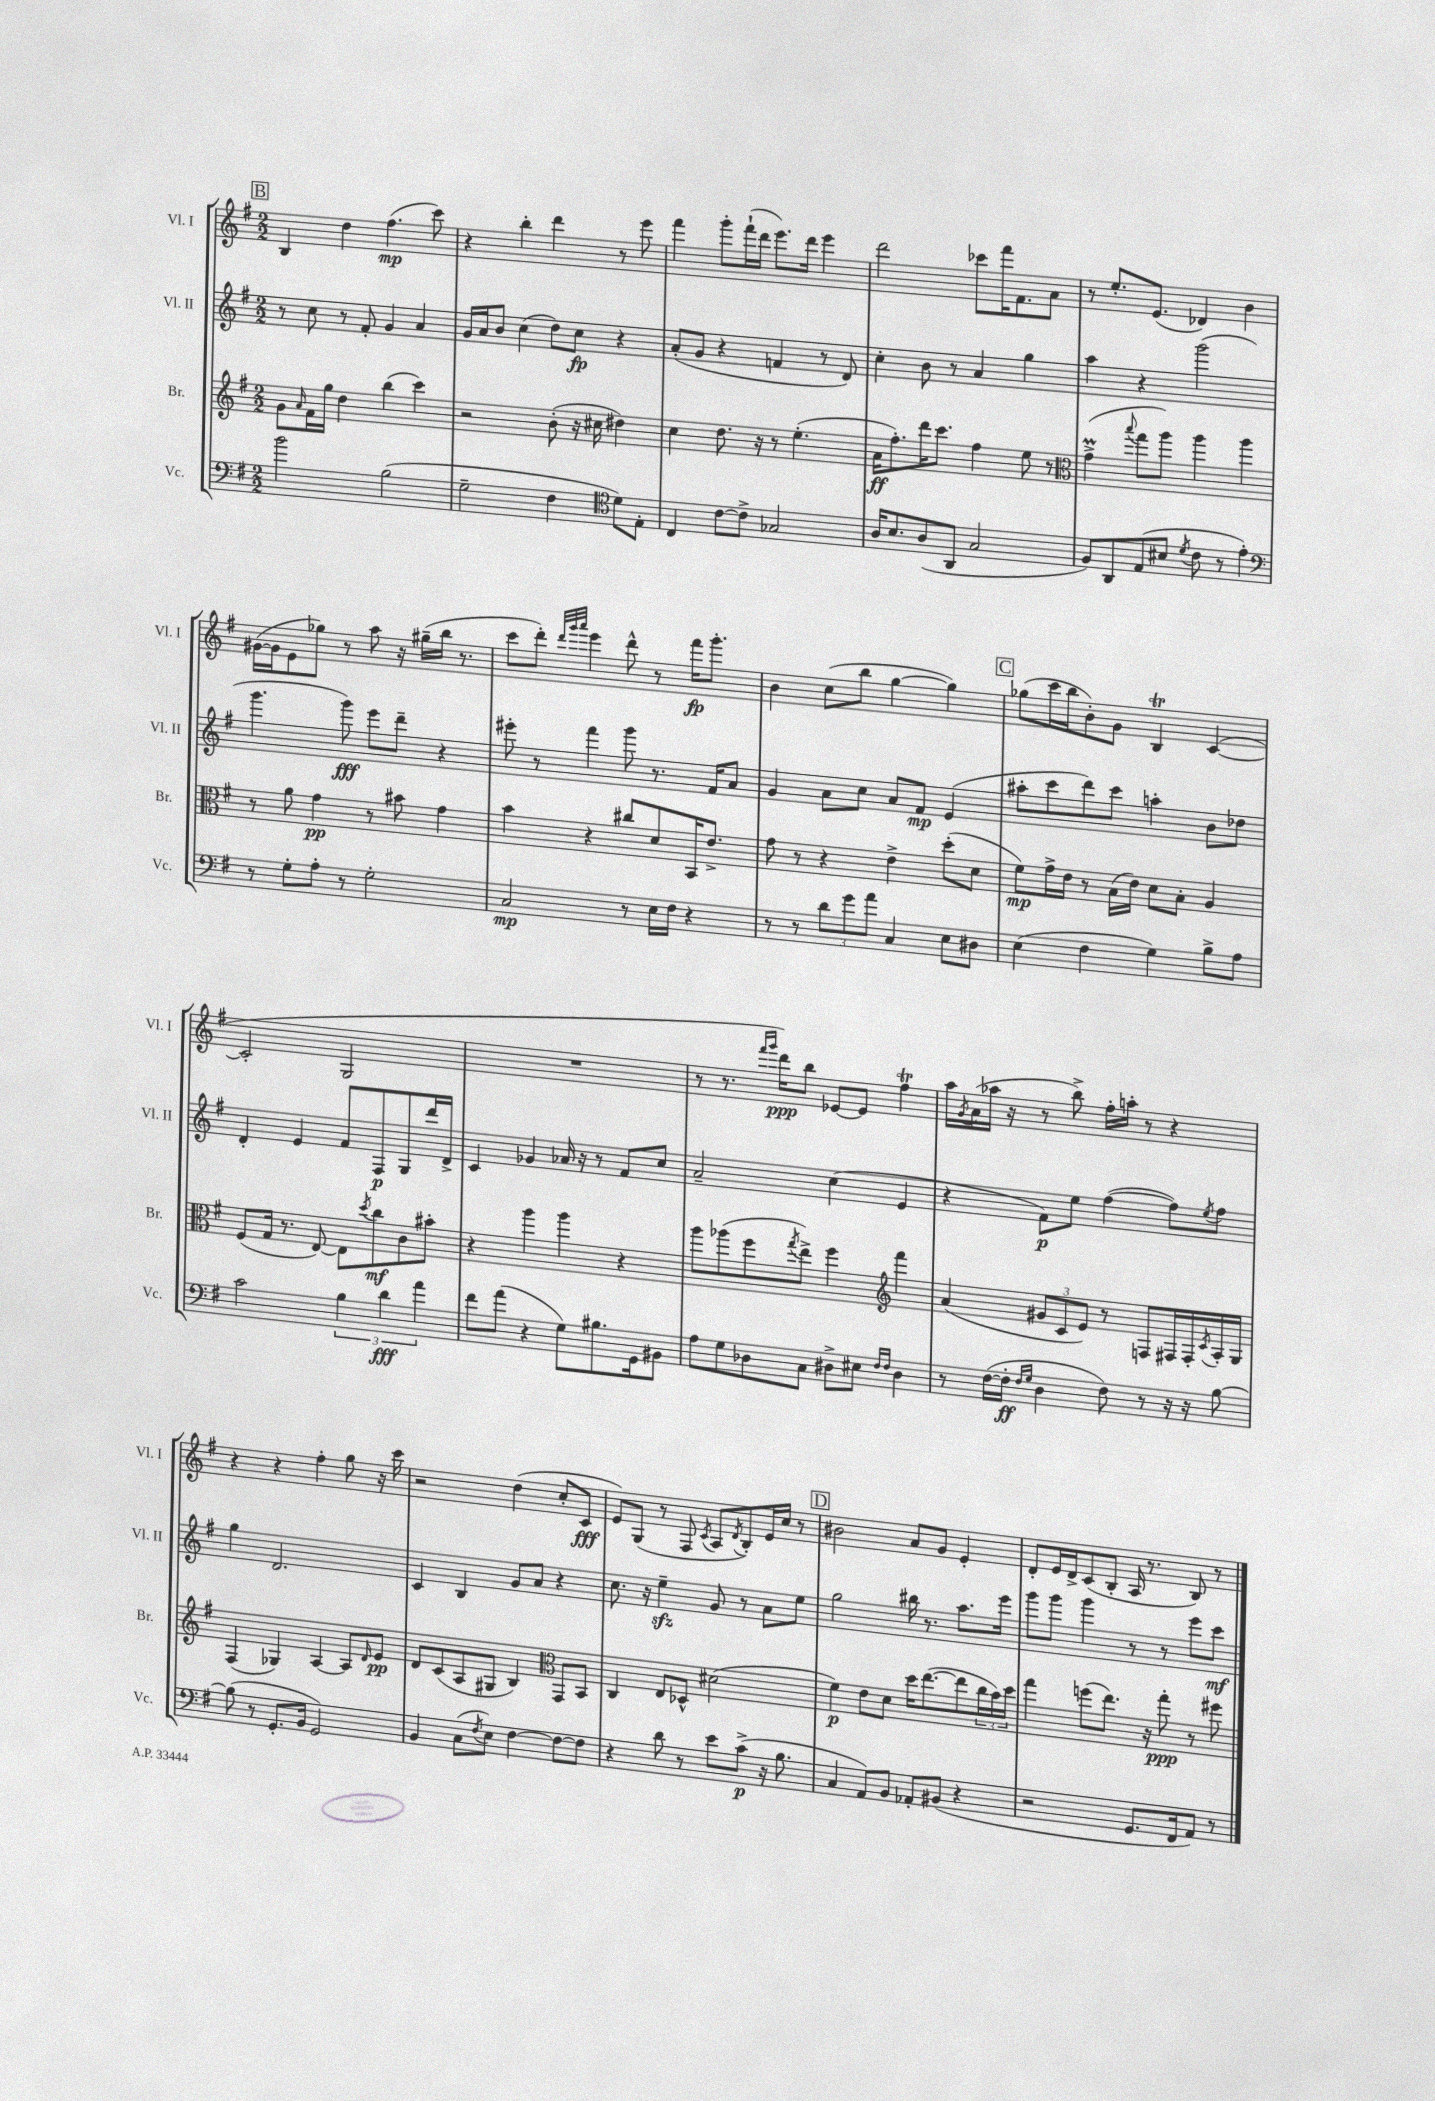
<<
\new StaffGroup <<
\new Staff = "s0" \with { instrumentName = "Vl. I" shortInstrumentName = "Vl. I" } {
    \clef treble \key g \major \numericTimeSignature \time 2/2
    \mark \markup { \box "B" } b4 d''4 fis''4.\mp( c'''8) |
    r4 b''4-. d'''4 r8 e'''8 |
    fis'''4 g'''8-. fis'''16-!( d'''16 e'''8.) d'''16 e'''4 |
    d'''2 ces'''8 fis'''16 fis'8. a'8 |
    r8 e''8.-. e'8.( des'4) b'4 |
    gis'16~( gis'16 e'8 ges''8) r8 a''8 r16 gis''16--( b''16 r8. |
    c'''8 d'''8-.) \grace { d'''32 g'''32 a'''32 } e'''4 d'''8-^ r8 fis'''16\fp g'''8.-. |
    b'4 c''8( b''8 g''4~ g''4) |
    \mark \markup { \box "C" } ges''8( c'''16 b''16 b'8-.) g'8 b4\trill c'4~( |
    c'2-. g2 |
    R1 |
    r8 r8. \grace { fis'''16 g'''16 } d'''16\ppp) b''8 ees'8~ ees'8 fis''4\trill |
    a''16 \acciaccatura { g'8 } a'16( aes''16 r16 r8 b''8->) fis''16-. a''16-. r8 r4 |
    r4 r4 fis''4-. g''8 r16 c'''16 |
    r2 d''4( c''8-. c'8\fff |
    e'8) g8( r8 fis8 \acciaccatura { c'8 } a8 \acciaccatura { d'8 } b8-.) e'16 c''16 r8 |
    \mark \markup { \box "D" } bis'2 a'8 g'8 e'4-. |
    d'8-. e'16 d'16-> c'8( b8-. a16 r8. b8) r8 \bar "|." |
}
\new Staff = "s1" \with { instrumentName = "Vl. II" shortInstrumentName = "Vl. II" } {
    \clef treble \key g \major \numericTimeSignature \time 2/2
    \mark \markup { \box "B" } r8 c''8 r8 fis'8-. g'4 a'4 |
    g'16 a'16 b'8 c''4( d''8) c''8\fp r4 |
    a'8-.( g'8 r4 f'4 r8 d'8) |
    c''4-. b'8 r8 a'4 g''4 |
    a''4 r4 g'''2( |
    g'''4. g'''8\fff) e'''8 d'''8-- r4 |
    eis'''8-. r8 fis'''4 g'''8 r8. fis'16 a'8 |
    g'4 a'8 c''8 a'8 fis'8\mp e'4( |
    \mark \markup { \box "C" } ais''8-. c'''8 d'''8) c'''8 a''4-. b'8 des''8 |
    d'4-. e'4 fis'8 fis8\p g8 d'''16 d'16-> |
    c'4 ges'4 aes'16 r16 r8 fis'8 c''8 |
    a'2-- c''4( e'4 |
    r4 fis'8\p) e''8 fis''4~( fis''8) \acciaccatura { e''8 } fis''8 |
    g''4 d'2. |
    c'4 b4 g'8 a'8 r4 |
    c''8. r16 e''4--\sfz g'8 r8 a'8 e''8 |
    \mark \markup { \box "D" } g''2 bis''16 r8. a''8. e'''16 |
    g'''8 g'''8 g'''4 r8 r8 e'''8 c'''8\mf \bar "|." |
}
\new Staff = "s2" \with { instrumentName = "Br." shortInstrumentName = "Br." } {
    \clef treble \key g \major \numericTimeSignature \time 2/2
    \mark \markup { \box "B" } g'8 \grace { a'16 } fis'16 g''16 d''4 b''4( c'''4) |
    r2 b'8-.( r16 cis''16 dis''4) |
    c''4 d''8. r16 r8 e''4.-.( |
    a'16\ff fis''8.-.) d'''16 c'''8. fis''4 e''8 r8 |
    \clef alto g'4->\prall( \appoggiatura { b''8 } g''8 a''8) a''4 a''4 |
    r8 a'8 g'4\pp r8 bis'8 g'4 |
    b'4 r4 cis''8 d'8 b,16 e'8.-> |
    g'8 r8 r4 e'4-> d''8-.( d'8 |
    \mark \markup { \box "C" } fis'8\mp) g'16-> e'16 r8 b16( e'16) d'8 b8-. a4 |
    fis8( g16 r8. e8~) e8 \acciaccatura { d''8 } c''8\mf c'8 bis'8-. |
    r4 a''4 a''4 r4 |
    a''8 aes''8( fis''8 \acciaccatura { g''8 } e''8->) fis''4 \clef treble fis'''4 |
    a'4( \tuplet 3/2 { gis'8 c'8 e'8) } r8 f8 fis16 fis16-. \acciaccatura { c'8 } a16-. g16 |
    fis4( ges4) a4~ a8 \grace { d'16 } e'8\pp |
    d'8 c'8( a8 gis8 b4) \clef alto g,8 b,8 |
    c4 e8 des8-^ dis'2( |
    \mark \markup { \box "D" } fis'4\p) e'8 d'8 d''16 e''8.~( e''8 \tuplet 3/2 { c''16 b'16) d''16 } |
    g''4 f''8( e''8.) r16 g''8-.\ppp r8 fis''8 \bar "|." |
}
\new Staff = "s3" \with { instrumentName = "Vc." shortInstrumentName = "Vc." } {
    \clef bass \key g \major \numericTimeSignature \time 2/2
    \mark \markup { \box "B" } b'2 b2( |
    g2-- fis4 \clef tenor d'8) e8-. |
    c4 c'8~ c'8-> ges2 |
    a16 b8. a8( a,8 g2 |
    fis8) a,8 e8( bis8 \acciaccatura { d'8 } c'8 r8 e'4-.) |
    \clef bass r8 g8-. a8-. r8 g2-. |
    c2\mp r8 e16 fis16 r4 |
    r8 r8 \tuplet 3/2 { d'8 g'8 a'8 } c4 e8 dis8 |
    \mark \markup { \box "C" } e4( fis4 g4) b8-> a8 |
    c'2 \tuplet 3/2 { b4 d'4\fff a'4 } |
    fis'8 a'8( r4 g8) bis8. g,16 bis,8 |
    a8 g8 des8 c8 dis8-> eis8 \grace { fis16 fis16 } dis4 |
    r8 fis16~( fis16-.\ff \grace { fis16 g16 } d4 fis8) r8 r16 r16 b8~ |
    b8( r8 g,8.-. b,16 g,2) |
    b,4 c8( \acciaccatura { fis8 } e8) fis4~ fis8~ fis8 |
    r4 d'8 r8 e'8 c'8->\p( r16 b8. |
    \mark \markup { \box "D" } c4 a,8) b,8 aes,8-. bis,8( r4 |
    r2 g,8. fis,16 a,8) r8 \bar "|." |
}
>>
>>
\layout { \context { \Score \remove "Bar_number_engraver" } }
